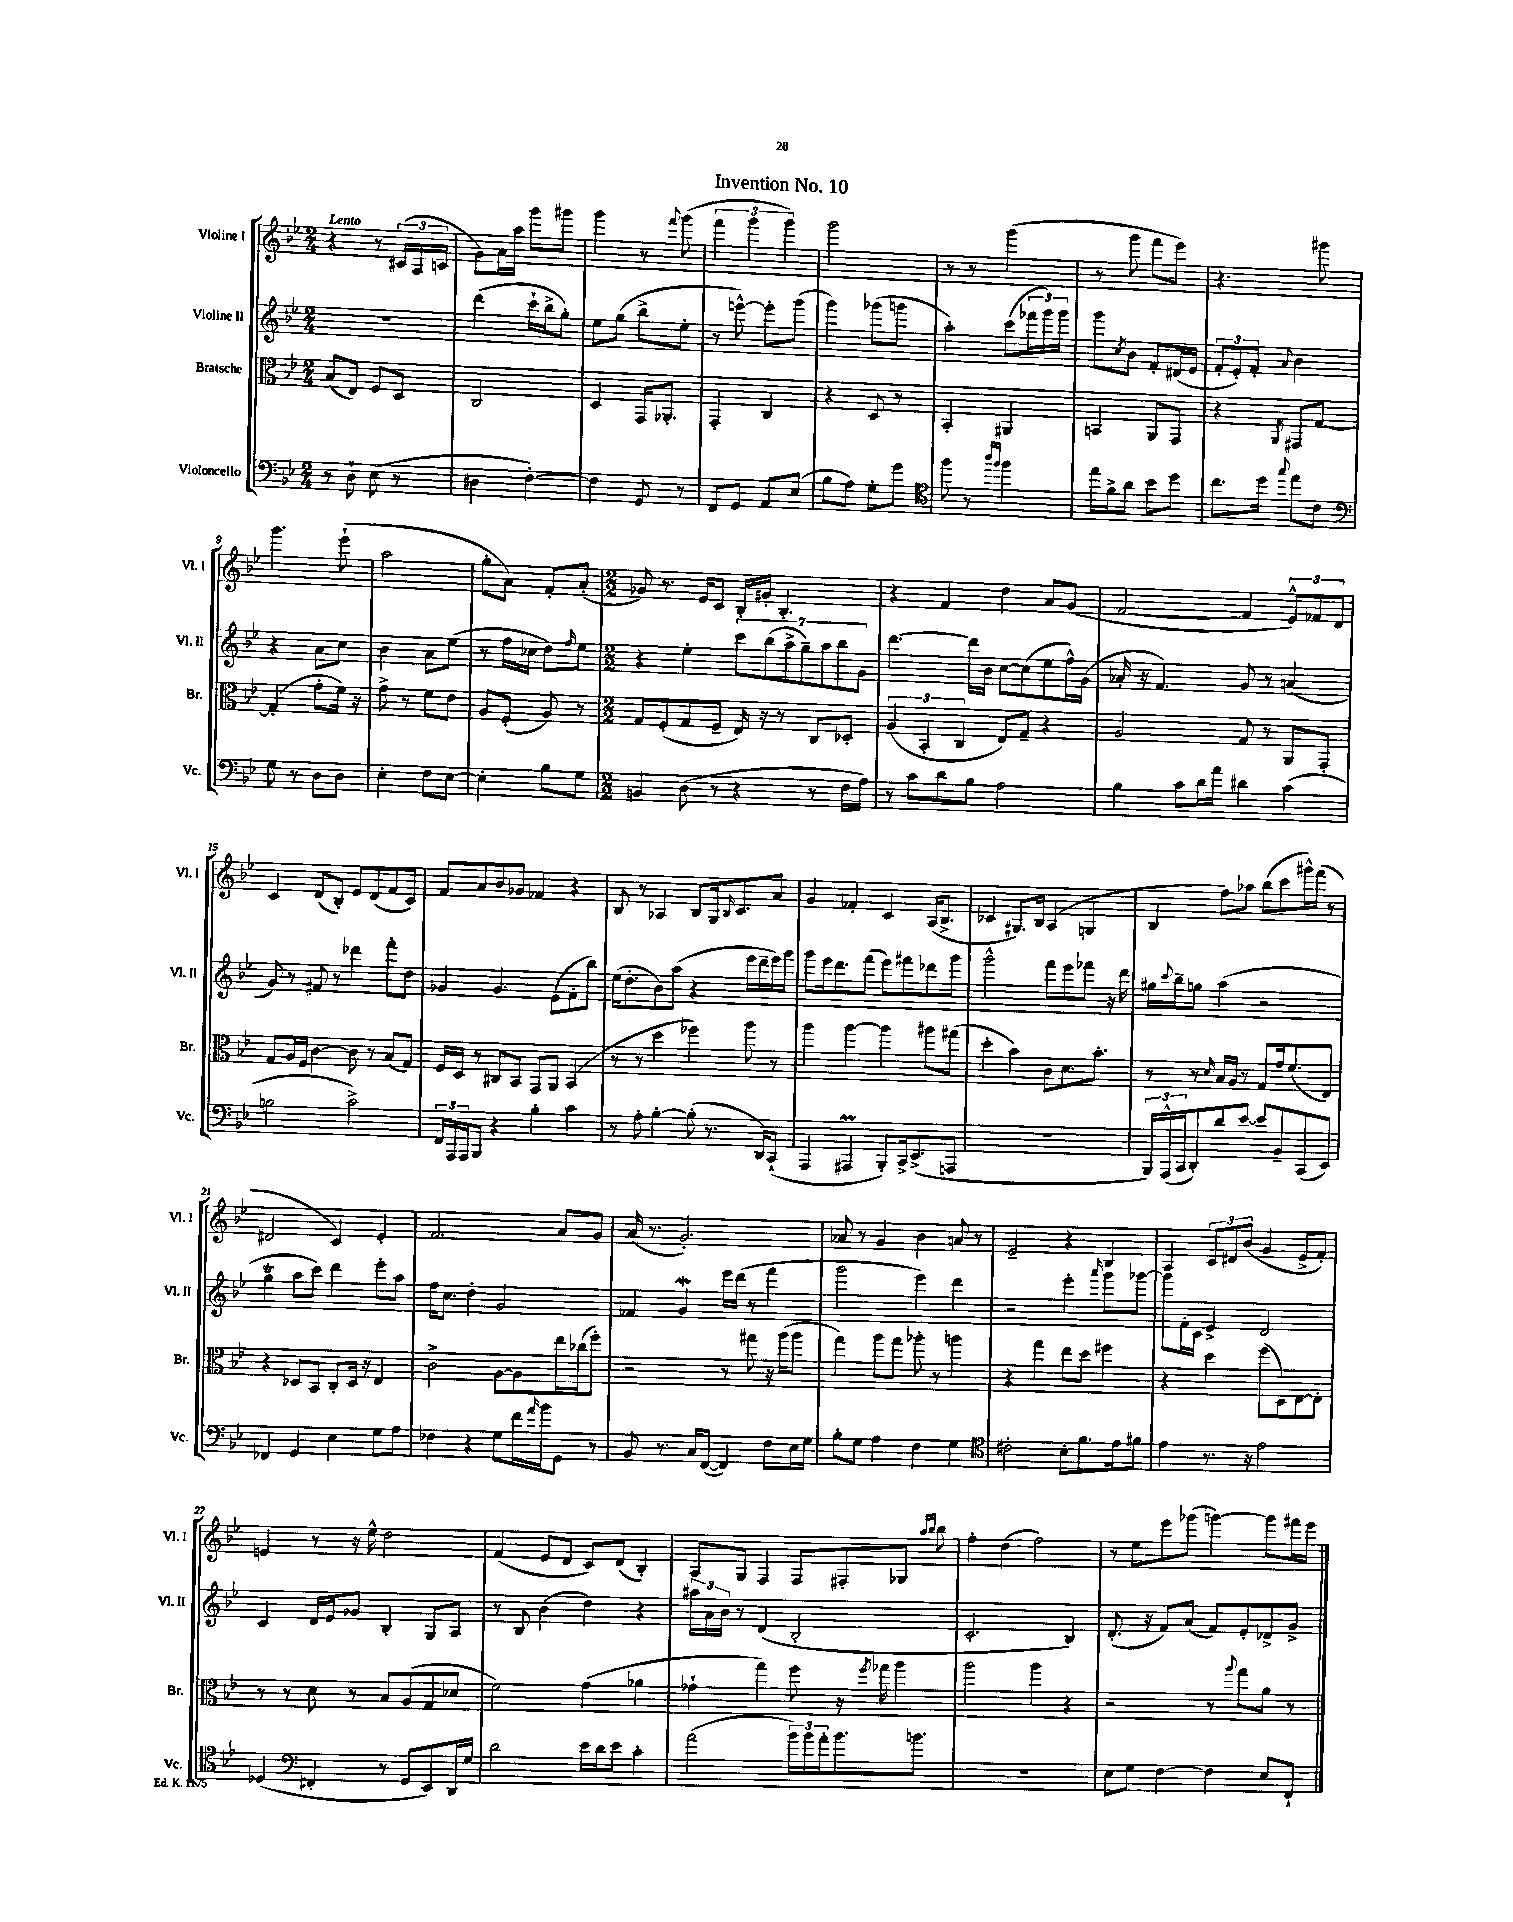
\header { title = "Invention No. 10" }
<<
\new StaffGroup <<
\new Staff = "s0" \with { instrumentName = "Violine I" shortInstrumentName = "Vl. I" } {
    \clef treble \key bes \major \numericTimeSignature \time 2/4 \tempo "Lento"
    r4 r8 \tuplet 3/2 { cis'16( a16 c'16 } |
    g'8) a'16 a''16 g'''8 gis'''8 |
    g'''4 r8 \appoggiatura { f'''8 } g'''8( |
    \tuplet 3/2 { f'''4 g'''4 g'''4) } |
    g'''2 |
    r8 r8 g'''4( |
    r8 g'''8 f'''8 ees'''8) |
    r4. gis'''8 |
    g'''4. ees'''8-!( |
    a''2 |
    g''8-. a'8) f'8-. a'8-.( |
    \numericTimeSignature \time 2/2 ges'8) r8. ees'16 c'8 bes16-. gis'16-. bes4.-. |
    r4 f'4 d''4 a'8 g'8( |
    f'2~ f'4 \tuplet 3/2 { ees'8-^) fes'8 d'8 } |
    c'4 d'8( bes8-.) ees'8 d'8( f'8 c'8) |
    f'8 a'8 bes'8 ges'8 fes'4 r4 |
    bes8 r8 aes4 bes8 g16 \grace { bes16 } c'8. a'8 |
    g'4 fes'4-. c'4 a16( bes8.-> |
    ces'4 gis8.) bes16 a4( g4 |
    bes4 f''8) aes''8 bes''8( c'''8 gis'''16-^) f'''16( r8 |
    dis'2 c'4) ees'4-. |
    f'2. a'8 g'8 |
    a'16( r8. g'2.-.) |
    aes'8 r8 g'4 bes'4 a'8 r8 |
    ees'2-- r4 bes4 |
    a4 \tuplet 3/2 { c'8 dis'8 bes'8( } g'4 ees'8-> f'8-.) |
    e'4 r8 r16 ees''16-^ d''2 |
    f'4( ees'8 d'8 c'8) d'8( bes4-.) |
    a8 g8 f4 f8 fis8-. ges8 \grace { a''16 bes''16 } bes''8 |
    f''4-. d''4( f''2) |
    r8 ees''8 ees'''8 ges'''8( g'''4~) g'''8 fis'''16 ees'''16 \bar "|." |
}
\new Staff = "s1" \with { instrumentName = "Violine II" shortInstrumentName = "Vl. II" } {
    \clef treble \key bes \major \numericTimeSignature \time 2/4
    R2 |
    d'''4( c'''16-! bes''16-> g''8-.) |
    ees''8 g''8( bes''8-> ees''8-. |
    r8 e'''8~-^) e'''8-. g'''8( |
    g'''4) ges'''8( g'''8 |
    a''4-.) c'''8( \tuplet 3/2 { fes'''16 g'''16) g'''16 } |
    g'''8 \acciaccatura { c''8 } bes'8 f'8-. dis'16( ees'16 |
    \tuplet 3/2 { f'8-. ees'8-.) f'8-. } \appoggiatura { a'8 } bes'4 |
    r4 a'8 c''8 |
    bes'4 a'8 ees''8( |
    r8 f''16 ces''16 d''8) \grace { f''16 } ees''8 |
    \numericTimeSignature \time 2/2 r4 ees''4-. \tuplet 7/4 { c'''8 bes''8( a''8-> g''8--) a''8 bes''8 g'8 } |
    d'''4.~ d'''16 bes'16 c''8~ c''8( ees''8 f''16-^) g'16( |
    aes'16-. r16 f'4.) g'8 r8 a'4( |
    g'8) r8 fis'8 r8 des'''4 f'''8-. d''8 |
    ges'4 ges'4. ees'8( f'8-. bes''8) |
    ees''16( d''8.-. bes'8) a''8( r4 ees'''16 d'''16-- ees'''16) g'''16 |
    g'''8 ees'''16 d'''8. f'''8( ees'''8) fis'''8 des'''8 g'''8 |
    g'''2-^ f'''8 ees'''8 fes'''8 r16 d'''16 |
    gis''16 \appoggiatura { c'''8 } bes''16-- g''8 a''4( r2 |
    g''4\trill a''8 c'''8) d'''4 ees'''8-. a''8 |
    f''16 c''8. d''4-. g'2 |
    fes'4 g'4\mordent ees'''16 d'''16( r8 f'''4 |
    g'''2 ees'''4) d'''4 |
    r2 ees'''4-. \grace { a'''16 } g'''8 ges'''8~ |
    ges'''8 f'16-. c'16 ees'4-> d'2 |
    c'4 d'16 ees'16 ges'8 bes4-. g8 a8 |
    r8 bes8 bes'4( d''4) r4 |
    \tuplet 3/2 { ais''16 a'16 bes'16 } r8 d'4( bes2-. |
    c'2.-. bes4) |
    d'8.-.( r16 f'8) a'8( f'8) ees'8-. des'8-> g'8-> \bar "|." |
}
\new Staff = "s2" \with { instrumentName = "Bratsche" shortInstrumentName = "Br." } {
    \clef alto \key bes \major \numericTimeSignature \time 2/4
    bes8( ees8) f8 d8 |
    c2 |
    d4 g,16 aes,8.-. |
    g,4-. c4 |
    r4 d8 r8 |
    bes,4-. ais,4 |
    b,4 a,8 g,8 |
    r4 \acciaccatura { a,8 } gis,8 g8~ |
    g4-.( g'8-. f'16) r16 |
    g'8-> r8 f'8 ees'8 |
    a8 f8-.( a8) r8 |
    \numericTimeSignature \time 2/2 g8 f8-.( g8 f8-- ees16) r16 r8 c8 des8-. |
    \tuplet 3/2 { a4( bes,4-. c4 } ees8) g8-- r4 |
    a2 g8 r8 a,8 g,8-. |
    g8 a16 f16 c'4~ c'8 r8 bes8( g8) |
    f16 d16 r8 cis8 bes,8 g,8 a,8 bes,4( |
    r8 r8 d''4 fes''4) a''8 r8 |
    a''4 a''4~ a''4 ais''8 gis''8( |
    d''4-. bes'4) c'8 d'8. bes'8.-. |
    r8 r8 \grace { d'16 } bes16 a16 r8 g8 g'16 f'8.( ees8) |
    r4 des8 bes,8 c8-. des16 r16 ees4 |
    c'2-> a8~ a8 ees''16 ces''16( f''8-.) |
    r2 r8 gis''8 r16 a''16( a''8 |
    g''4) a''8 g''8 aes''8-. r8 a''4 |
    r4 g''4 ees''8 d''8 fis''4 |
    r4 d''4 f''8( d8) ees8~ ees8-. |
    r8 r8 d'8 r8 bes8 a8( g8 des'8 |
    f'2) g'4( aes'4 |
    ges'4-! g''4) f''8 r16 \acciaccatura { f''8 } ges''16 a''4 |
    a''2 a''4 r4 |
    r2 r8 \appoggiatura { a''8 } g''8 a'8 r8 \bar "|." |
}
\new Staff = "s3" \with { instrumentName = "Violoncello" shortInstrumentName = "Vc." } {
    \clef bass \key bes \major \numericTimeSignature \time 2/4
    r8 d8-! ees8( r8 |
    dis4 f4~-.) |
    f4 g,8 r8 |
    f,8 g,8 a,8 ees8( |
    bes8 a8) g8-. g'8 |
    \clef tenor f''8 r8 \grace { a''16 f''16 } f''4 |
    ees''16 f'16-> a'8 bes'8 d''8 |
    c''8. d''16 \appoggiatura { g''8 } ees''8 c'8 |
    \clef bass g8 r8 d8 d8 |
    ees4-. f8 ees8~ |
    ees4-. bes8 g8 |
    \numericTimeSignature \time 2/2 b,4 d8( r8 r4 r8 f16 a16) |
    r8 c'8 d'8 bes8 a2 |
    bes4 c'8 d'16 a'16 dis'4 c'4( |
    b2 c'2->) |
    \tuplet 3/2 { f,16 a,,16 a,,16 } bes,,8 r4 bes4-. c'4 |
    r8 a8-. bes4~-. bes8-.( r8. d,16) c,8-!( |
    a,,4 ais,,4\prall bes,,8-.) c,16-> ees,8.->( a,,8 |
    R1 |
    \tuplet 3/2 { bes,,16) a,,16-^( c,16 } d,8-.) d'8 ees'8~ ees'8 bes,8-- c,8( ees,8) |
    fes,4 g,4 ees4 g8 a8 |
    fes4 r4 g8 f'16 \grace { a'16 } bes'16 g,8 r8 |
    bes,8 r8. c16 f,8~( f,4) f8 ees16 g16 |
    bes8-. g8 a4 f4 g4 |
    \clef tenor cis'2-. bes8-. f'8. ees'16 fis'8 |
    ees'4 r8. r16 ees'2 |
    des4( \clef bass fis,4-. r8 g,8 ees,8) d,16 g16 |
    d'2 ees'16 d'16 ees'8 c'4-. |
    a'2( \tuplet 3/2 { bes'16) bes'16 a'16-. } bes'8. b'8. |
    R1 |
    ees8 g8 f4~ f4 ees8 f,8-! \bar "|." |
}
>>
>>
